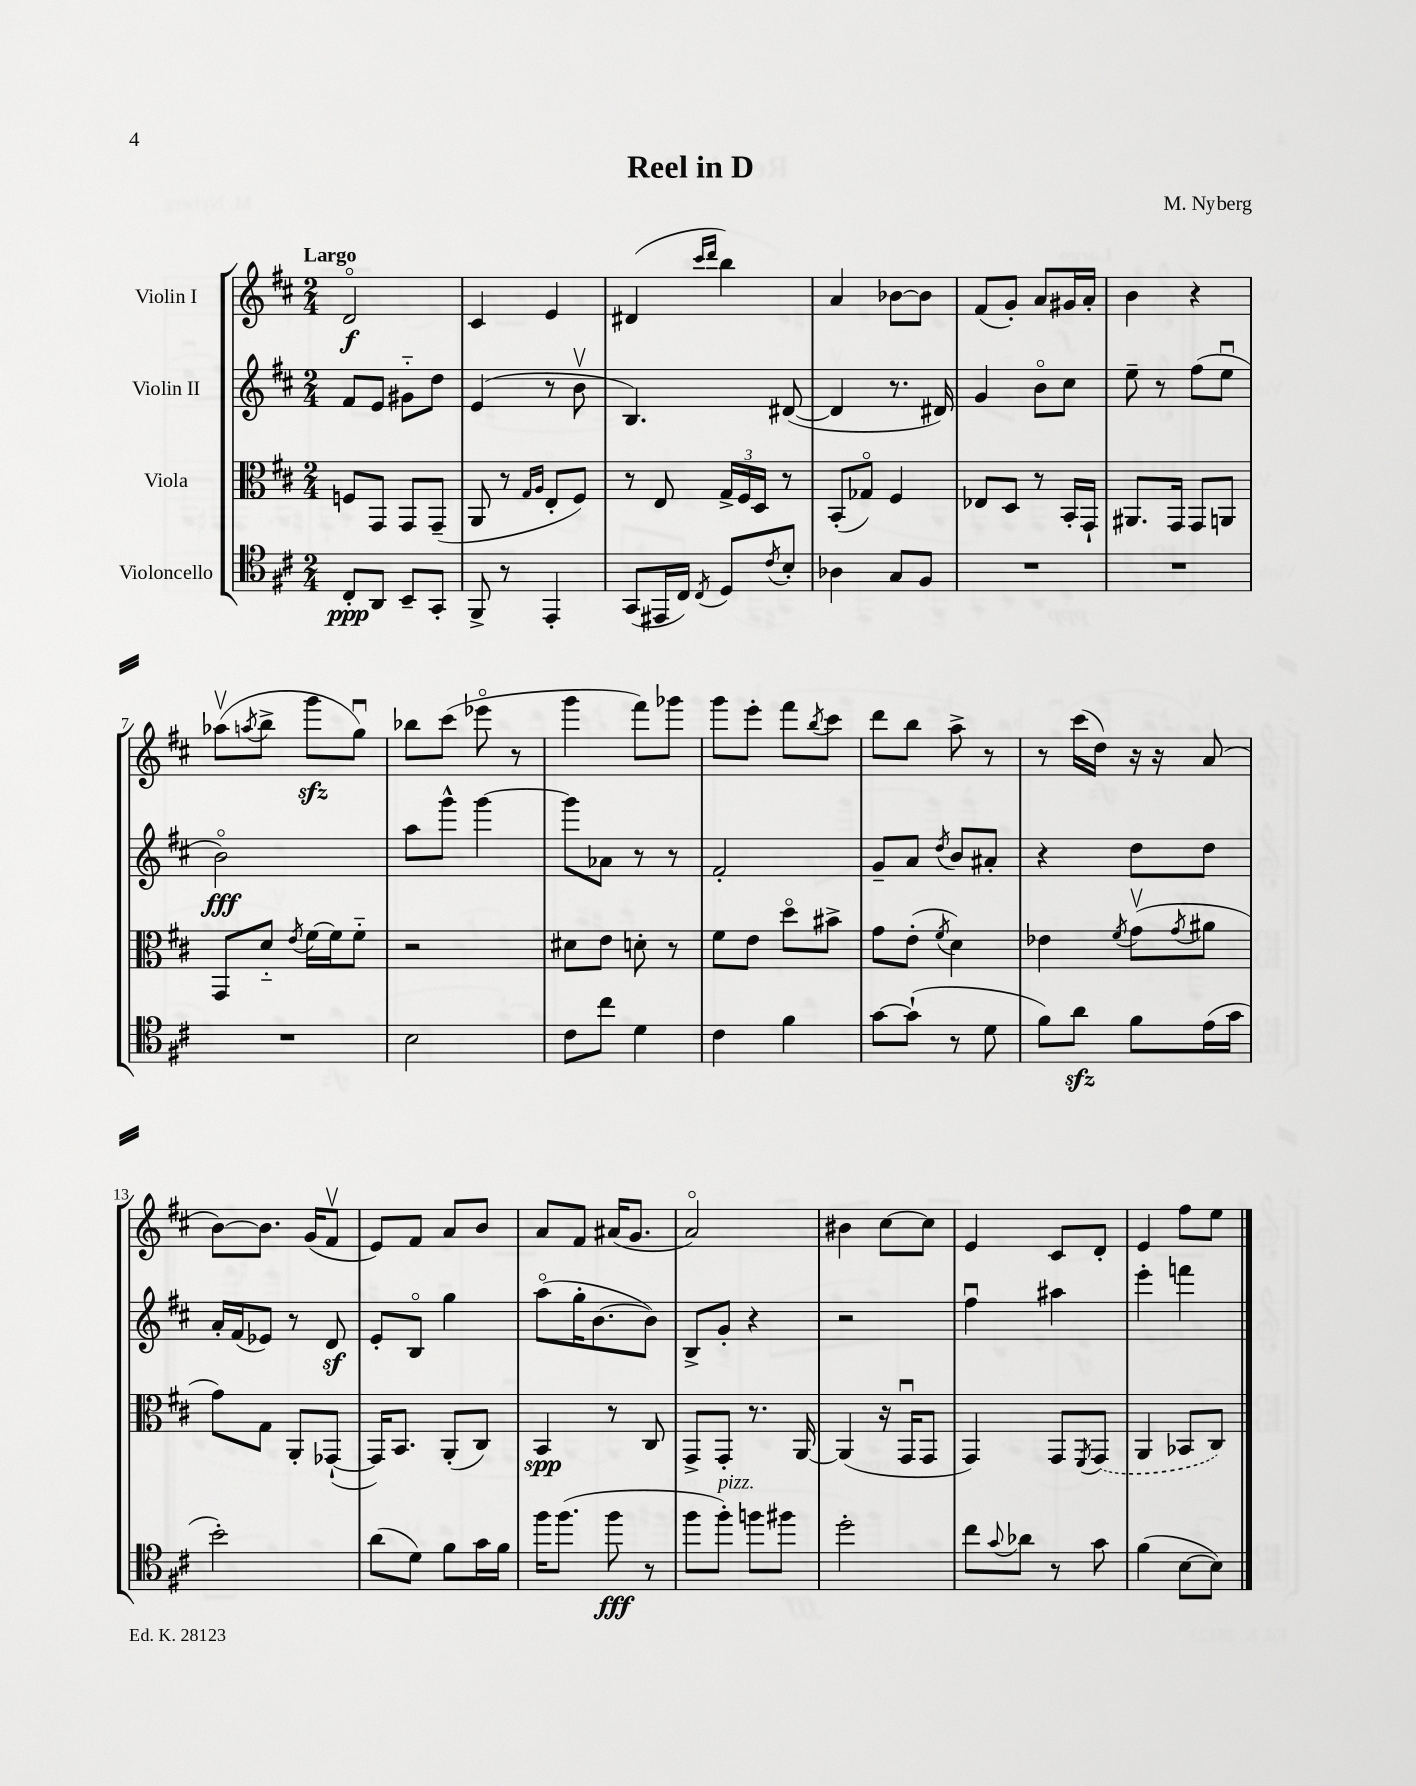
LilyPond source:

\header { title = "Reel in D" composer = "M. Nyberg" }
<<
\new StaffGroup <<
\new Staff = "s0" \with { instrumentName = "Violin I" } {
    \clef treble \key d \major \numericTimeSignature \time 2/4 \tempo "Largo"
    d'2\flageolet\f |
    cis'4 e'4 |
    dis'4( \grace { cis'''16 d'''16 } b''4) |
    a'4 bes'8~ bes'8 |
    fis'8( g'8-.) a'8 gis'16 a'16-. |
    b'4 r4 |
    aes''8\upbow( \acciaccatura { a''8 } b''8-> g'''8\sfz g''8\downbow) |
    bes''8 cis'''8( ees'''8\flageolet r8 |
    g'''4 fis'''8) ges'''8 |
    g'''8 e'''8-. fis'''8 \acciaccatura { b''8 } cis'''8 |
    d'''8 b''8 a''8-> r8 |
    r8 cis'''16( d''16) r16 r16 a'8( |
    b'8~) b'8. g'16( fis'8\upbow |
    e'8) fis'8 a'8 b'8 |
    a'8 fis'8 ais'16( g'8. |
    a'2\flageolet) |
    bis'4 cis''8~ cis''8 |
    e'4 cis'8 d'8-. |
    e'4 fis''8 e''8 \bar "|." |
}
\new Staff = "s1" \with { instrumentName = "Violin II" } {
    \clef treble \key d \major \numericTimeSignature \time 2/4
    fis'8 e'8 gis'8-_ d''8 |
    e'4( r8 b'8\upbow |
    b4.) dis'8~( |
    dis'4 r8. dis'16) |
    g'4 b'8\flageolet cis''8 |
    e''8-- r8 fis''8( e''8\downbow |
    b'2\flageolet\fff) |
    a''8 g'''8-^ g'''4~ |
    g'''8 aes'8 r8 r8 |
    fis'2-. |
    g'8-- a'8 \acciaccatura { d''8 } b'8 ais'8-. |
    r4 d''8 d''8 |
    a'16-. fis'16( ees'8) r8 d'8\sf |
    e'8-. b8\flageolet g''4 |
    a''8\flageolet( g''16-. b'8.~ b'8) |
    b8-> g'8-. r4 |
    r2 |
    fis''4\downbow ais''4 |
    e'''4-. f'''4 \bar "|." |
}
\new Staff = "s2" \with { instrumentName = "Viola" } {
    \clef alto \key d \major \numericTimeSignature \time 2/4
    f8 g,8 g,8 g,8--( |
    a,8 r8 \grace { g16 a16 } e8-. fis8) |
    r8 e8 \tuplet 3/2 { g16-> fis16 d16 } r8 |
    b,8-.( ges8\flageolet) fis4 |
    ees8 d8 r8 b,16-. g,16-! |
    ais,8. g,16 g,8 a,8 |
    g,8 d'8-_ \acciaccatura { e'8 } fis'16~ fis'16 fis'8-_ |
    r2 |
    dis'8 e'8 d'8-. r8 |
    fis'8 e'8 d''8\flageolet bis'8-> |
    g'8 e'8-.( \acciaccatura { fis'8 } d'4) |
    ees'4 \acciaccatura { fis'8 } g'8\upbow( \acciaccatura { g'8 } ais'8 |
    g'8) g8 a,8-. ges,8~-!( |
    ges,16) b,8. a,8-.( cis8) |
    b,4\spp r8 cis8 |
    g,8-> g,8-. r8. a,16~ |
    a,4( r16 g,16\downbow g,8 |
    g,4) g,8 \acciaccatura { fis,8 } \once \slurDashed g,8( |
    a,4 bes,8 cis8) \bar "|." |
}
\new Staff = "s3" \with { instrumentName = "Violoncello" } {
    \clef tenor \key d \major \numericTimeSignature \time 2/4
    cis8-.\ppp a,8 b,8-- g,8-. |
    fis,8-> r8 e,4-. |
    g,8( eis,16 cis16) \acciaccatura { cis8 } d8 \acciaccatura { cis'8 } b8-. |
    aes4 g8 fis8 |
    R2 |
    R2 |
    R2 |
    b2 |
    cis'8 cis''8 d'4 |
    cis'4 fis'4 |
    g'8~ g'8-!( r8 d'8 |
    fis'8) a'8\sfz fis'8 e'16( g'16 |
    b'2-.) |
    a'8( d'8) fis'8 g'16 fis'16 |
    fis''16 fis''8.( fis''8\fff r8 |
    fis''8 fis''8-.^\markup { \italic "pizz." }) f''8 fis''8 |
    d''2-. |
    cis''8 \appoggiatura { g'8 } aes'8 r8 g'8 |
    fis'4( b8~ b8) \bar "|." |
}
>>
>>
